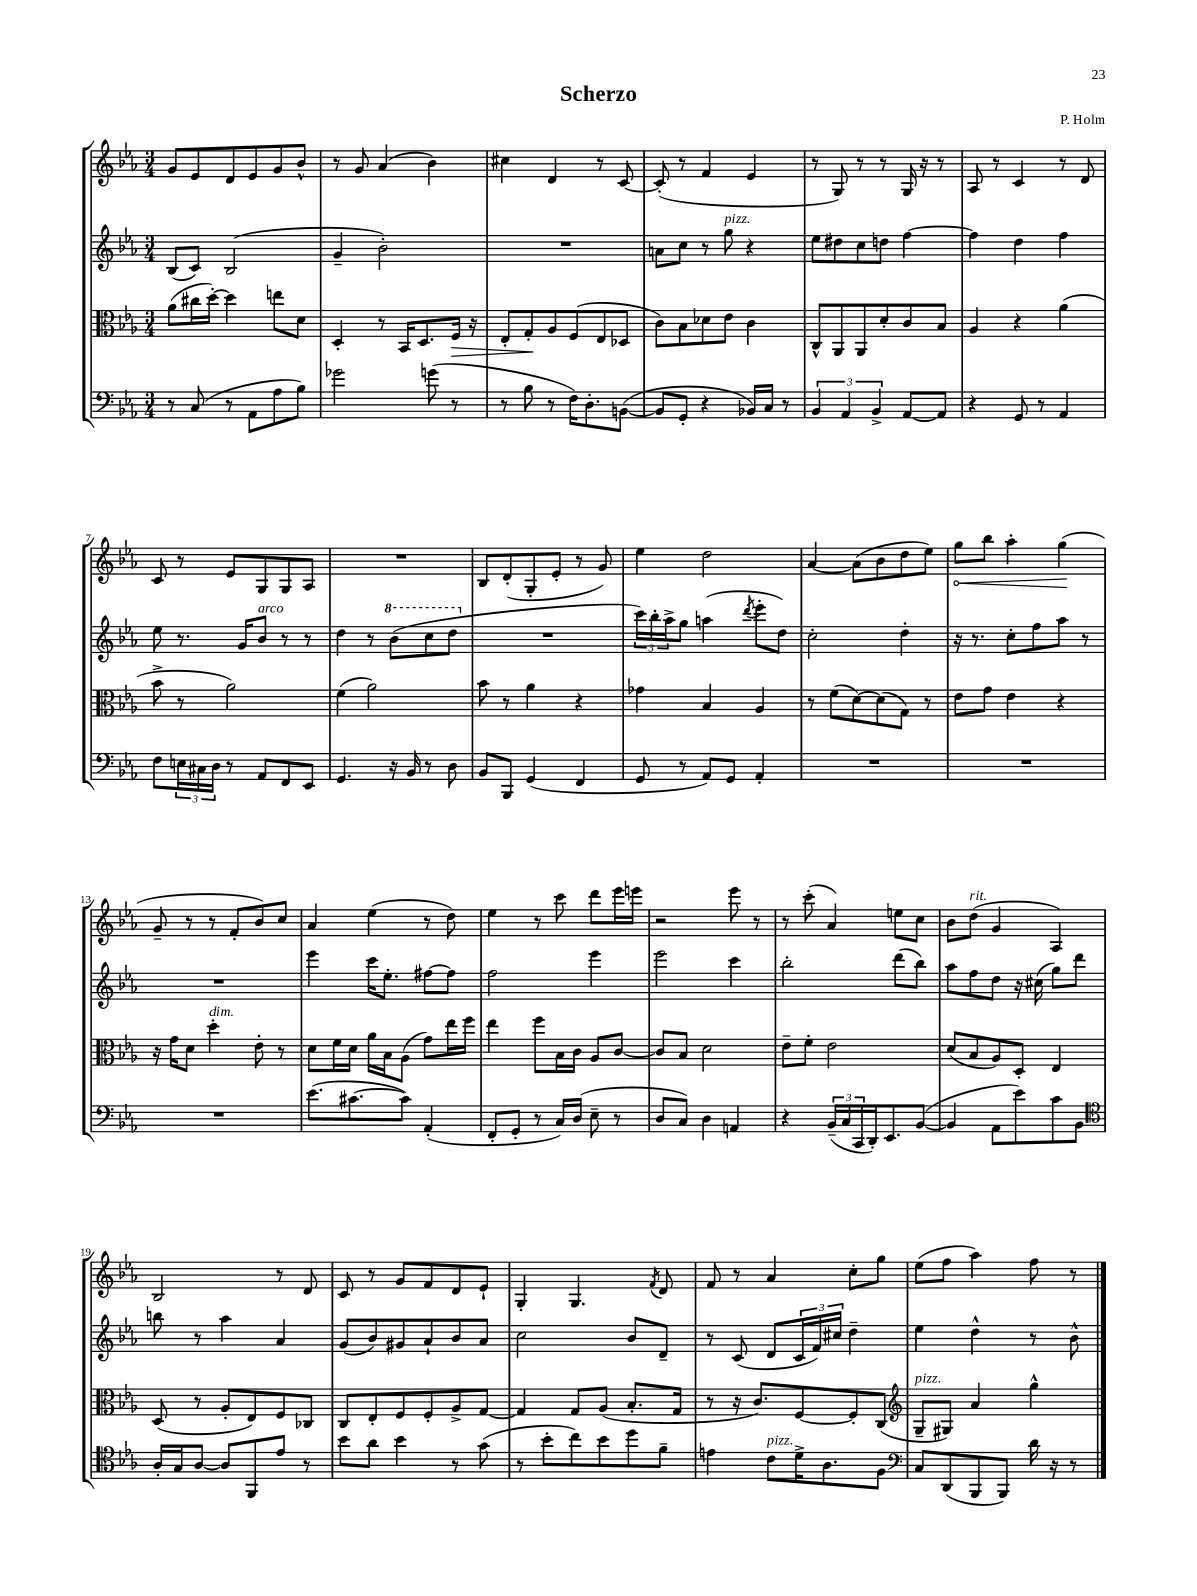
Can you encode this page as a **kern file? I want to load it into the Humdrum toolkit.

**kern	**kern	**dynam	**kern	**kern	**dynam
*part4	*part3	*part3	*part2	*part1	*part1
*staff4	*staff3	*staff3	*staff2	*staff1	*staff1
*clefF4	*clefC3	*	*clefG2	*clefG2	*
*k[b-e-a-]	*k[b-e-a-]	*	*k[b-e-a-]	*k[b-e-a-]	*
*M3/4	*M3/4	*	*M3/4	*M3/4	*
=1	=1	=1	=1	=1	=1
8r	(8a-\L	.	(8B-/L	8g/L	.
(8C/	16cc#X\L	.	8c/J)	8e-/	.
.	[16dd'\JJ)	.	.	.	.
8r	4dd\]	.	(2B-/	8d/	.
8AA-\L	.	.	.	8e-/	.
8A-\	8een\L	.	.	8g/	.
8B-\J)	8d\J	.	.	8b-^^/J	.
=2	=2	=2	=2	=2	=2
2g-X\	4D'/	.	4g~/	8r	.
.	.	.	.	8g/	.
.	8r	.	2b-'\)	(4a-/	.
.	16BB-/KL	.	.	.	.
.	8.D/	.	.	.	.
(8gn\	.	.	.	4b-\)	.
!	!	!LO:HP:b	!	!	!
8r	16F/Jk	>	.	.	.
.	16r	.	.	.	.
=3	=3	=3	=3	=3	=3
8r	8E-'/L	.	2.r	4cc#X\	.
8B-\	8G'/	.	.	.	.
8r	8A-/	]	.	4d/	.
16F\KL)	(8F/	.	.	.	.
8.D'\	.	.	.	.	.
.	8E-/	.	.	8r	.
([8BBn\J	8D-X/J	.	.	[8c/	.
=4	=4	=4	=4	=4	=4
8BB/L]	8c\L)	.	8an\L	(8c'/]	.
8GG'/J	8B-\	.	8cc\J	8r	.
4r	8d-X\	.	8r	4f/	.
!	!	!	!LO:TX:a:i:t=pizz.	!	!
.	8e-\J	.	8gg\	.	.
16BB-X/LL)	4c\	.	4r	4e-/	.
16C/JJ	.	.	.	.	.
8r	.	.	.	.	.
=5	=5	=5	=5	=5	=5
6BB-/	8C^^/L	.	8ee-\L	8r	.
.	8AA-/	.	8dd#X\	8G/)	.
6AA-/	.	.	.	.	.
.	8AA-/	.	8cc\	8r	.
6BB-^/	.	.	.	.	.
.	8d'/	.	8ddn\J	8r	.
[8AA-/L	8c/	.	[4ff\	16G/	.
.	.	.	.	16r	.
8AA-/J]	8B-/J	.	.	8r	.
=6	=6	=6	=6	=6	=6
4r	4A-/	.	4ff\]	8A-/	.
.	.	.	.	8r	.
8GG/	4r	.	4dd\	4c/	.
8r	.	.	.	.	.
4AA-/	(4a-\	.	4ff\	8r	.
.	.	.	.	8d/	.
!!LO:LB:g=z
=7	=7	=7	=7	=7	=7
8F\L	8b-^\	.	8ee-\	8c/	.
24En\L	8r	.	8.r	8r	.
24C#X\	.	.	.	.	.
24D\JJ	.	.	.	.	.
8r	2a-\)	.	.	8e-/L	.
.	.	.	16g/KL	.	.
!	!	!	!LO:TX:a:i:t=arco	!	!
8AA-/L	.	.	8b-/J	8G/	.
8FF/	.	.	8r	8G/	.
8EE-/J	.	.	8r	8A-/J	.
=8	=8	=8	=8	=8	=8
4.GG/	(4f\	.	4dd\	2.r	.
.	2a-\)	.	8r	.	.
*	*	*	*8va	*	*
16r	.	.	(8bb-\L	.	.
16BB-/	.	.	.	.	.
8r	.	.	8ccc\	.	.
8D\	.	.	8ddd\J	.	.
=9	=9	=9	=9	=9	=9
*	*	*	*X8va	*	*
8BB-/L	8b-\	.	2.r	8B-/L	.
8BBB-/J	8r	.	.	(8d'/	.
(4GG/	4a-\	.	.	8G'/	.
.	.	.	.	8e-'/J	.
4FF/	4r	.	.	8r	.
.	.	.	.	8g/)	.
=10	=10	=10	=10	=10	=10
8GG/	4g-X\	.	24ccc\LL)	4ee-\	.
.	.	.	24bb-'\	.	.
.	.	.	24aa-^\J	.	.
8r	.	.	8gg\J	.	.
8AA-/L)	4B-/	.	(4aan\	2dd\	.
8GG/J	.	.	.	.	.
.	.	.	8qddd/	.	.
4AA-'/	4A-/	.	8eee-'\L	.	.
.	.	.	8dd\J)	.	.
=11	=11	=11	=11	=11	=11
2.r	8r	.	2cc'\	[4a-/	.
.	(8f\L	.	.	.	.
.	[8d\)	.	.	(8a-\L]	.
.	(8d\]	.	.	8b-\	.
.	8G\J)	.	4dd'\	8dd\	.
.	8r	.	.	8ee-\J)	.
=12	=12	=12	=12	=12	=12
!	!	!	!	!	!LO:HP:b
2.r	8e-\L	.	16r	8gg\L	<
.	.	.	8.r	.	.
.	8g\J	.	.	8bb-\J	.
.	4e-\	.	8cc'\L	4aa-'\	.
.	.	.	8ff\	.	.
.	4r	.	8aa-\J	(4gg\	.
.	.	.	8r	.	.
.	.	.	.	.	[
!!LO:LB:g=z
=13	=13	=13	=13	=13	=13
2.r	16r	.	2.r	8g~/	.
.	16g\KL	.	.	.	.
.	8d\J	.	.	8r	.
!	!LO:TX:a:i:t=dim.	!	!	!	!
.	4dd'\	.	.	8r	.
.	.	.	.	8f'/L	.
.	8e-'\	.	.	8b-/)	.
.	8r	.	.	8cc/J	.
=14	=14	=14	=14	=14	=14
(8.e-\L	8d\L	.	4eee-\	4a-/	.
.	16f\L	.	.	.	.
[8.c#X\	16d\JJ	.	.	.	.
.	16a-\LL	.	16ccc\KL	(4ee-\	.
.	16B-\J	.	8.ee-'\J	.	.
8c#\J])	(8A-\J	.	.	.	.
(4AA-'/	8g\L)	.	[8ff#X\L	8r	.
.	16ee-\L	.	8ff#\J]	8dd\)	.
.	16ff\JJ	.	.	.	.
=15	=15	=15	=15	=15	=15
8FF'/L	4ee-\	.	2ff\	4ee-\	.
8GG'/J	.	.	.	.	.
8r	8ff\L	.	.	8r	.
16C/LL)	16B-\L	.	.	8ccc\	.
(16D/JJ	16c\JJ	.	.	.	.
8E-~\	8A-/L	.	4eee-\	8ddd\L	.
8r	[8c/J	.	.	16eee-\L	.
.	.	.	.	16eeen\JJ	.
=16	=16	=16	=16	=16	=16
8D/L	8c/L]	.	2eee-\	2r	.
8C/J)	8B-/J	.	.	.	.
4D\	2d\	.	.	.	.
4AAn/	.	.	4ccc\	8eee-\	.
.	.	.	.	8r	.
=17	=17	=17	=17	=17	=17
4r	8e-~\L	.	2bb-'\	8r	.
.	8f'\J	.	.	(8ccc'\	.
(24BB-~/LL	2e-\	.	.	4a-/)	.
24C/	.	.	.	.	.
24CC/	.	.	.	.	.
16DD'/J)	.	.	.	.	.
8.EE-/	.	.	.	.	.
.	.	.	(8ddd\L	8een\L	.
([8BB-/J	.	.	8bb-\J)	8cc\J	.
=18	=18	=18	=18	=18	=18
4BB-/]	(8d/L	.	8aa-\L	8b-\L	.
!	!	!	!	!LO:TX:a:i:t=rit.	!
.	8B-/	.	8ff\	(8dd\J	.
8AA-\L	8A-/)	.	8dd\J	4g/	.
8e-\)	8D'/J	.	16r	.	.
.	.	.	(16cc#X\	.	.
8c\	4E-/	.	8gg\L)	4A-/)	.
8BB-\J	.	.	8ddd\J	.	.
!!LO:LB:g=z
=19	=19	=19	=19	=19	=19
*clefC4	*	*	*	*	*
16A-'/LL	(8D/	.	8bbn\	2B-/	.
16G/J	.	.	.	.	.
[8A-/J	8r	.	8r	.	.
8A-/L]	8A-'/L	.	4aa-\	.	.
8FF/	8E-/)	.	.	.	.
8e-/J	8F/	.	4a-/	8r	.
8r	8C-X/J	.	.	8d/	.
=20	=20	=20	=20	=20	=20
8b-\L	8C/L	.	(8g/L	8c/	.
8a-\J	8E-'/	.	8b-/)	8r	.
4b-\	8F/	.	8g#X/	8g/L	.
.	8F'/	.	8a-`/	8f/	.
8r	8A-^/	.	8b-/	8d/	.
(8g\	[8G/J	.	8a-/J	8e-`/J	.
=21	=21	=21	=21	=21	=21
8r	4G/]	.	2cc\	4G'/	.
8b-'\L	.	.	.	.	.
8cc\)	8G/L	.	.	4.G/	.
8b-\	(8A-/J	.	.	.	.
8dd\	8.B-'/L	.	8b-/L	.	.
.	.	.	.	8qf/	.
8f~\J	.	.	8d~/J	8d/	.
.	16G/Jk	.	.	.	.
=22	=22	=22	=22	=22	=22
4en\	8r	.	8r	8f/	.
.	16r	.	(8c/	8r	.
.	8.c/L)	.	.	.	.
!LO:TX:a:i:t=pizz.	!	!	!	!	!
8c\L	.	.	8d/L	4a-/	.
16d^\K	[8F/	.	24c/L	.	.
.	.	.	24f/)	.	.
8.A-\	.	.	.	.	.
.	.	.	24cc#X/JJ	.	.
.	8F'/]	.	4dd~\	8cc'\L	.
8F\J	(8C/J	.	.	8gg\J	.
=23	=23	=23	=23	=23	=23
*clefF4	*clefG2	*	*	*	*
!	!LO:TX:a:i:t=pizz.	!	!	!	!
8C/L	8G~/L	.	4ee-\	(8ee-\L	.
(8DD/	8G#X/J)	.	.	8ff\J	.
8BBB-/	4a-/	.	4dd^^\	4aa-\)	.
8BBB-/J)	.	.	.	.	.
16d\	4gg^^\	.	8r	8ff\	.
16r	.	.	.	.	.
8r	.	.	8b-^^\	8r	.
==	==	==	==	==	==
*-	*-	*-	*-	*-	*-
